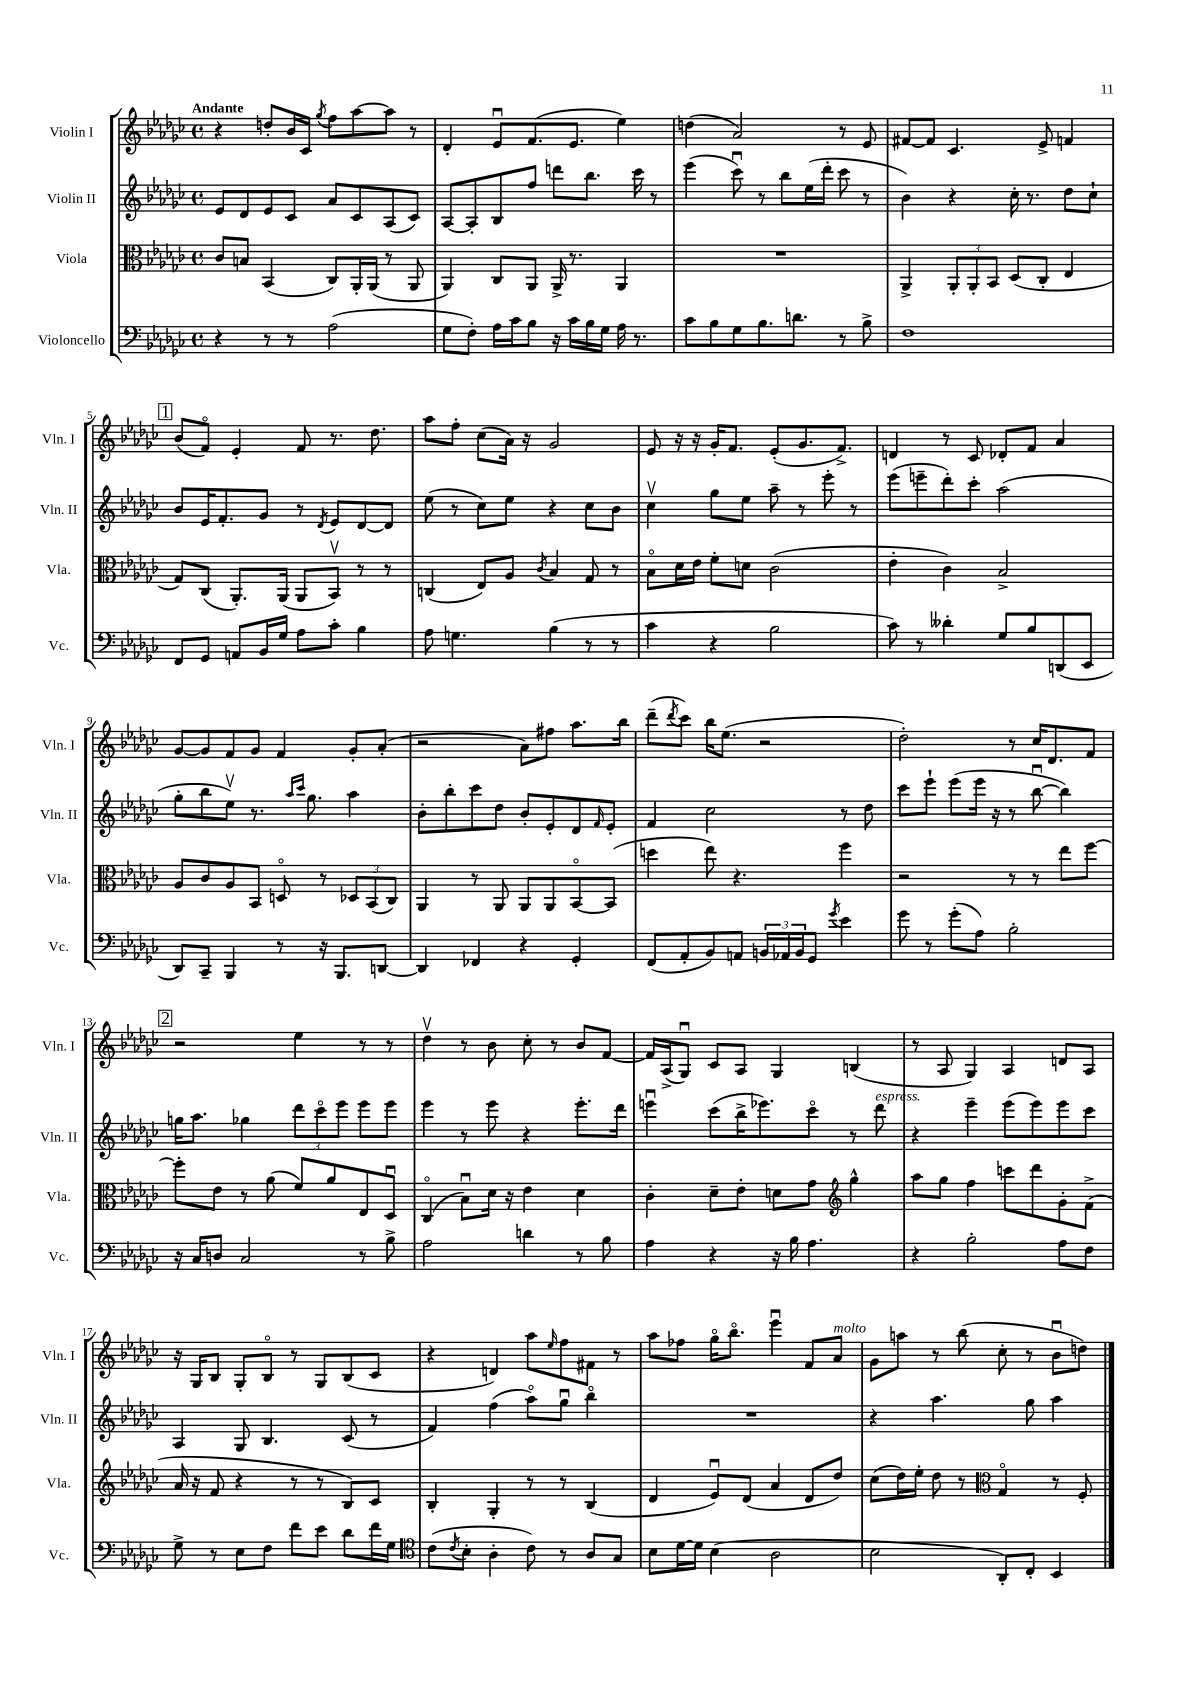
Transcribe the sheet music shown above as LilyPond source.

<<
\new StaffGroup <<
\new Staff = "s0" \with { instrumentName = "Violin I" shortInstrumentName = "Vln. I" } {
    \clef treble \key ges \major \defaultTimeSignature \time 4/4 \tempo "Andante"
    r4 d''8-. bes'16 ces'16 \acciaccatura { ges''8 } f''8 aes''8~ aes''8 r8 |
    des'4-. ees'8\downbow f'8.( ees'8. ees''4) |
    d''4( aes'2) r8 ees'8 |
    fis'8~ fis'8 ces'4. ees'8-> f'4 |
    \mark \markup { \box "1" } bes'8( f'8\flageolet) ees'4-. f'8 r8. des''8. |
    aes''8 f''8-. ces''8( aes'16) r16 ges'2 |
    ees'8 r16 r16 ges'16-. f'8. ees'8-.( ges'8. f'8.->) |
    d'4 r8 ces'8 des'8-. f'8 aes'4 |
    ges'8~ ges'8 f'8 ges'8 f'4 ges'8-. aes'8-.( |
    r2 aes'8) fis''8 aes''8. bes''16 |
    des'''8--( \acciaccatura { des'''8 } ces'''8) bes''16 ees''8.( r2 |
    des''2-.) r8 ces''16 des'8. f'8 |
    \mark \markup { \box "2" } r2 ees''4 r8 r8 |
    des''4\upbow r8 bes'8 ces''8-. r8 bes'8 f'8~ |
    f'16 aes16->( ges8\downbow) ces'8 aes8 ges4 b4( |
    r8 aes8 ges4) aes4 d'8 aes8 |
    r16 ges16 bes8 ges8-. bes8\flageolet r8 ges8 bes8( ces'8 |
    r4 d'4) aes''8 \grace { ees''16 } f''8 fis'8 r8 |
    aes''8 fes''8 ges''16\flageolet bes''8.\flageolet ees'''4\downbow f'8 aes'8^\markup { \italic "molto" } |
    ges'8 a''8 r8 bes''8( ces''8-. r8 bes'8\downbow d''8) \bar "|." |
}
\new Staff = "s1" \with { instrumentName = "Violin II" shortInstrumentName = "Vln. II" } {
    \clef treble \key ges \major \defaultTimeSignature \time 4/4
    ees'8 des'8 ees'8 ces'8 aes'8 ces'8 aes8( ces'8) |
    aes8~ aes8-. bes8 f''8 d'''8 bes''8. ces'''16 r8 |
    ees'''4( ces'''8\downbow) r8 bes''8 ees''16( des'''16-. ces'''8 r8 |
    bes'4) r4 ces''16-. r8. des''8 ces''8-! |
    \mark \markup { \box "1" } bes'8 ees'16 f'8.-. ges'8 r8 \acciaccatura { des'8 } ees'8 des'8~ des'8 |
    ees''8( r8 ces''8) ees''8 r4 ces''8 bes'8 |
    ces''4\upbow ges''8 ees''8 aes''8-- r8 ees'''8-. r8 |
    ees'''8( e'''8-- des'''8-.) ces'''8-. aes''2( |
    ges''8-. bes''8 ees''8\upbow) r8. \grace { aes''16 ces'''16 } ges''8. aes''4 |
    bes'8-. bes''8-. ces'''8 des''8 bes'8-. ees'8-. des'8 \grace { f'16 } ees'8-. |
    f'4 ces''2 r8 des''8 |
    ces'''8 ees'''8-! ees'''8( ees'''16 r16 r8 bes''8~\downbow bes''4) |
    \mark \markup { \box "2" } g''16 aes''8. ges''4 \tuplet 3/2 { des'''8 ces'''8\flageolet ees'''8 } ees'''8 ees'''8 |
    ees'''4 r8 ees'''8 r4 ees'''8.-. des'''16 |
    e'''4\downbow ces'''8( bes''16-> ees'''8.) ces'''8\flageolet r8 des'''8^\markup { \italic "espress." } |
    r4 ees'''4-- ees'''8( ees'''8) ees'''8 ces'''8 |
    aes4 ges8 bes4. ces'8( r8 |
    f'4) f''4( aes''8\flageolet) ges''8\downbow bes''4\flageolet |
    R1 |
    r4 aes''4. ges''8 aes''4 \bar "|." |
}
\new Staff = "s2" \with { instrumentName = "Viola" shortInstrumentName = "Vla." } {
    \clef alto \key ges \major \defaultTimeSignature \time 4/4
    ces'8 b8 bes,4( ces8) aes,16-. aes,16( r8 aes,8 |
    aes,4) ces8 aes,8 aes,16-> r8. aes,4 |
    R1 |
    aes,4-> \tuplet 3/2 { aes,8-. aes,8-. bes,8 } des8( ces8-. ees4 |
    \mark \markup { \box "1" } ges8) ces8( aes,8.-.) aes,16( aes,8 bes,8\upbow) r8 r8 |
    c4( ees8) aes8 \acciaccatura { ces'8 } bes4 ges8 r8 |
    bes8\flageolet des'16 ees'16 f'8-. d'8 ces'2( |
    ees'4-. ces'4) bes2-> |
    aes8 ces'8 aes8 bes,8 d8\flageolet r8 \tuplet 3/2 { des8 bes,8( ces8) } |
    aes,4 r8 aes,8 aes,8 aes,8 bes,8~\flageolet bes,8( |
    d''4 ees''8) r4. f''4 |
    r2 r8 r8 ees''8 f''8~ |
    \mark \markup { \box "2" } f''8-. ees'8 r8 aes'8( f'8) aes'8 ees8 des8\downbow |
    ces4\flageolet( bes8\downbow) des'16 r16 ees'4 des'4 |
    ces'4-. des'8-- ees'8-. d'8 ges'8 \clef treble ges''4-^ |
    aes''8 ges''8 f''4 c'''8 des'''8 ges'8-. f'8->( |
    aes'16 r16 f'8 r4 r8 r8 bes8) ces'8 |
    bes4-. ges4-. r8 r8 bes4( |
    des'4 ees'8\downbow) des'8( aes'4 des'8 des''8) |
    ces''8( des''16) ees''16-. des''8 r8 \clef alto ges4\flageolet r8 f8-. \bar "|." |
}
\new Staff = "s3" \with { instrumentName = "Violoncello" shortInstrumentName = "Vc." } {
    \clef bass \key ges \major \defaultTimeSignature \time 4/4
    r4 r8 r8 aes2( |
    ges8 f8-.) aes16 ces'16 bes8 r16 ces'16 bes16 ges16 aes16 r8. |
    ces'8 bes8 ges8 bes8. d'8. r8 bes8-> |
    f1 |
    \mark \markup { \box "1" } f,8 ges,8 a,8 bes,16 ges16 aes8 ces'8-. bes4 |
    aes8 g4. bes4( r8 r8 |
    ces'4 r4 bes2 |
    ces'8) r8 deses'4-. ges8 bes8 d,8( ees,8 |
    des,8) ces,8-- bes,,4 r8 r16 bes,,8. d,8~ |
    d,4 fes,4 r4 ges,4-. |
    f,8( aes,8-. bes,8) a,8 \tuplet 3/2 { b,16 aes,16 b,16 } ges,8 \acciaccatura { ges'8 } ees'4 |
    ges'8 r8 ges'8-.( aes8) bes2-. |
    \mark \markup { \box "2" } r16 ces16 d8 ces2 r8 bes8-> |
    aes2 d'4 r8 bes8 |
    aes4 r4 r16 bes16 aes4. |
    r4 bes2-. aes8 f8 |
    ges8-> r8 ees8 f8 f'8 ees'8 des'8 f'16 ges16 |
    \clef tenor ces'8( \acciaccatura { ces'8 } bes8-. aes4-. ces'8) r8 aes8 ges8 |
    bes8 des'16~ des'16 bes4( aes2 |
    bes2 aes,8-.) ces8-. bes,4 \bar "|." |
}
>>
>>
